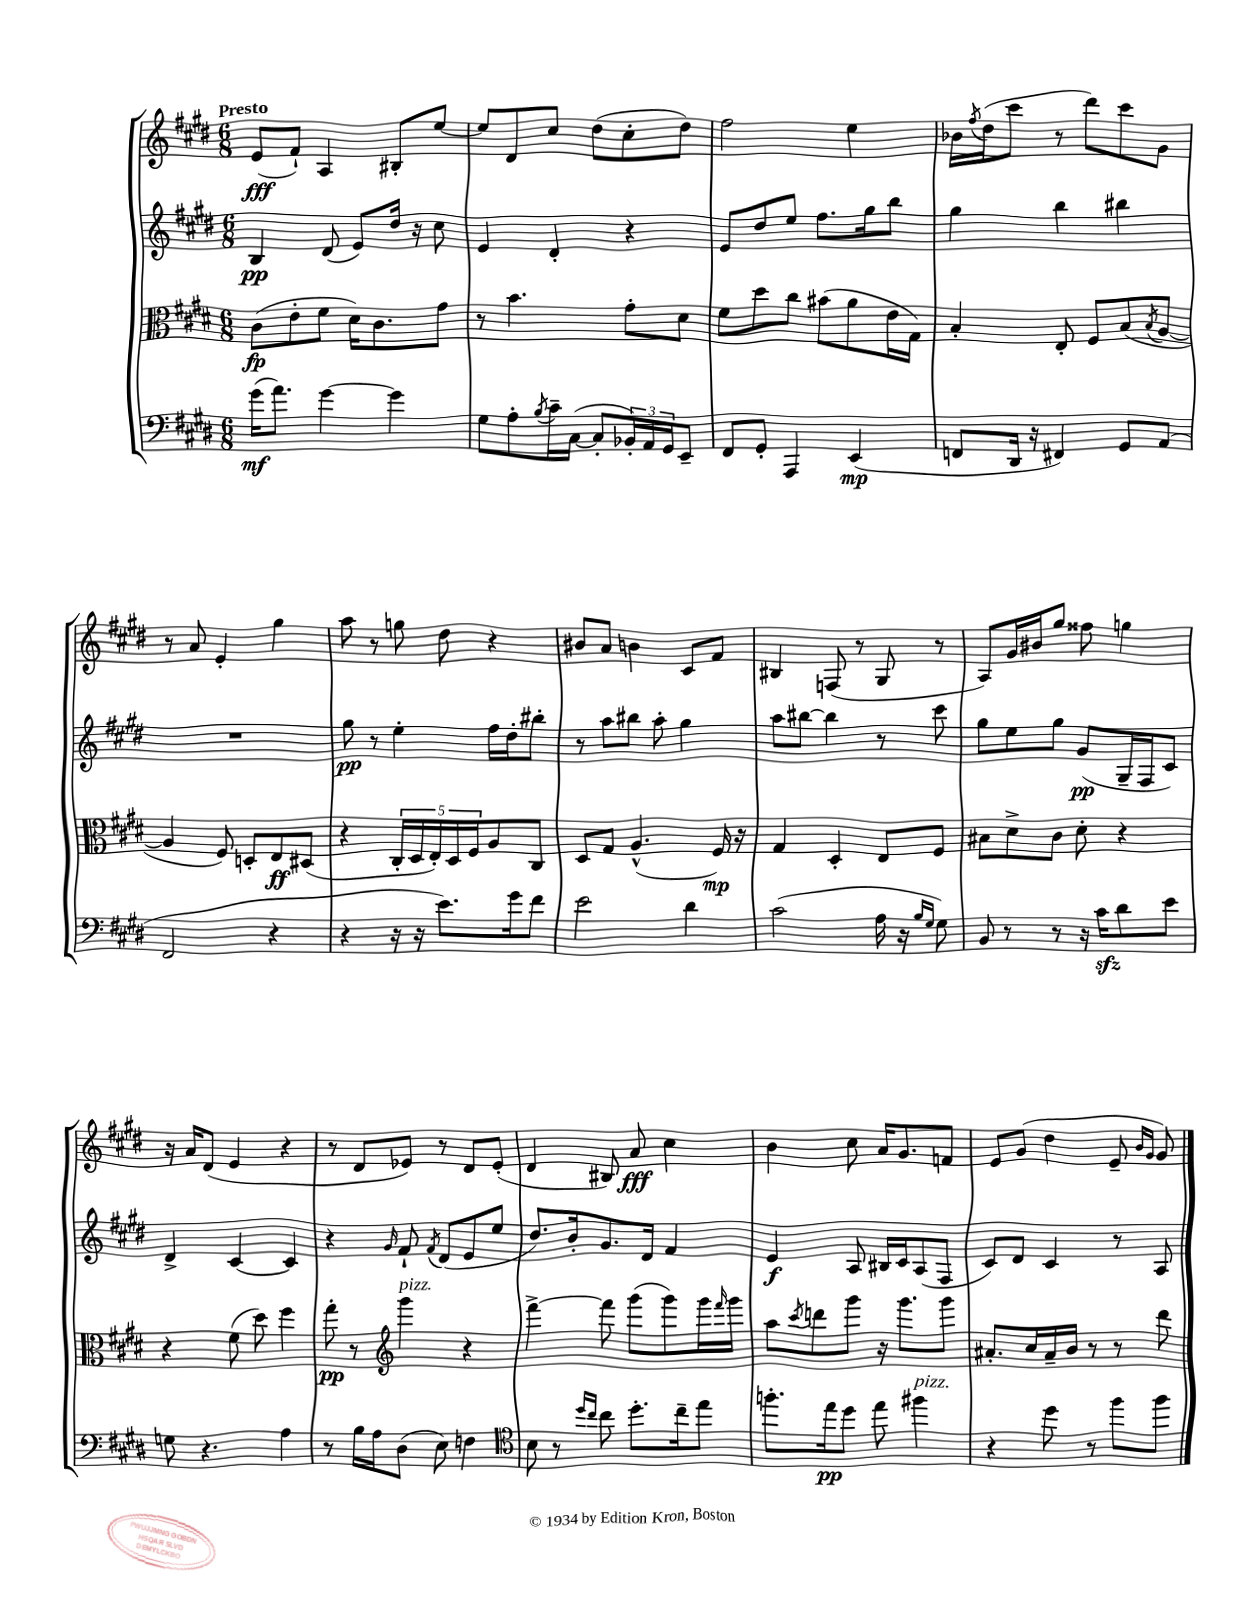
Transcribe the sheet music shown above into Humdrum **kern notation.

**kern	**dynam	**kern	**dynam	**kern	**dynam	**kern	**dynam
*part4	*part4	*part3	*part3	*part2	*part2	*part1	*part1
*staff4	*staff4	*staff3	*staff3	*staff2	*staff2	*staff1	*staff1
*clefF4	*	*clefC3	*	*clefG2	*	*clefG2	*
*k[f#c#g#d#]	*	*k[f#c#g#d#]	*	*k[f#c#g#d#]	*	*k[f#c#g#d#]	*
*M6/8	*	*M6/8	*	*M6/8	*	*M6/8	*
=1	=1	=1	=1	=1	=1	=1	=1
!	!	!	!	!	!	!LO:TX:a:B:t=Presto	!
(16g#\KL	mf	(8c#\L	fp	4B/	pp	(8e/L	fff
8.a\J)	.	.	.	.	.	.	.
.	.	8e'\	.	.	.	8f#`/J)	.
[4g#\	.	8f#\J	.	(8d#/	.	4A/	.
.	.	16d#\KL)	.	8e/L)	.	.	.
.	.	8.c#\	.	.	.	.	.
4g#\]	.	.	.	16dd#/Jk	.	8B#X'/L	.
.	.	.	.	16r	.	.	.
.	.	8g#\J	.	8cc#\	.	[8ee/J	.
=2	=2	=2	=2	=2	=2	=2	=2
8G#\L	.	8r	.	4e/	.	8ee/L]	.
8A'\	.	4.b\	.	.	.	8d#/	.
8qB/	.	.	.	.	.	.	.
16c#~\L	.	.	.	4d#'/	.	8cc#/J	.
([16C#\JJ	.	.	.	.	.	.	.
8C#'/L]	.	.	.	.	.	(8dd#\L	.
24BB-X'/L)	.	8g#'\L	.	4r	.	8cc#'\	.
24AA/	.	.	.	.	.	.	.
24GG#/J	.	.	.	.	.	.	.
8EE~/J	.	8d#\J	.	.	.	8dd#\J)	.
=3	=3	=3	=3	=3	=3	=3	=3
8FF#/L	.	8f#\L	.	8e/L	.	2ff#\	.
8GG#'/J	.	8dd#\	.	8dd#/	.	.	.
4AAA/	.	8cc#\J	.	8ee/J	.	.	.
.	.	(8b#X\L	.	8.ff#\L	.	.	.
(4EE/	mp	8a\	.	.	.	4ee\	.
.	.	.	.	16gg#\k	.	.	.
.	.	16e\L	.	8bb\J	.	.	.
.	.	16G#\JJ)	.	.	.	.	.
=4	=4	=4	=4	=4	=4	=4	=4
8FFn/L	.	4B'/	.	4gg#\	.	16b-X\LL	.
.	.	.	.	.	.	8qff#/	.
.	.	.	.	.	.	(16dd#\J	.
16DD#/Jk	.	.	.	.	.	8ccc#\J	.
16r	.	.	.	.	.	.	.
4FF#X/)	.	8E'/	.	4bb\	.	8r	.
.	.	8F#/L	.	.	.	8ddd#\L)	.
8GG#/L	.	(8B/	.	4bb#X\	.	8ccc#\	.
.	.	8qB/	.	.	.	.	.
(8AA/J	.	[8A/J	.	.	.	8g#\J	.
!!LO:LB:g=z
=5	=5	=5	=5	=5	=5	=5	=5
2FF#/	.	4A/]	.	2.r	.	8r	.
.	.	.	.	.	.	8a/	.
.	.	8F#/)	.	.	.	4e'/	.
.	.	8Dn'/L	.	.	.	.	.
4r	.	8E/	ff	.	.	4gg#\	.
.	.	(8D#X/J	.	.	.	.	.
=6	=6	=6	=6	=6	=6	=6	=6
4r	.	4r	.	8gg#\	pp	8aa\	.
.	.	.	.	8r	.	8r	.
16r	.	20C#'/LL	.	4ee'\	.	8ggn\	.
.	.	20D#/	.	.	.	.	.
16r	.	.	.	.	.	.	.
.	.	20E'/)	.	.	.	.	.
8.e\L)	.	.	.	.	.	8dd#\	.
.	.	20D#/	.	.	.	.	.
.	.	20F#/J	.	.	.	.	.
.	.	8A/	.	16ff#\LL	.	4r	.
16g#\k	.	.	.	16dd#'\J	.	.	.
8f#\J	.	8C#/J	.	8bb#X'\J	.	.	.
=7	=7	=7	=7	=7	=7	=7	=7
2e\	.	8D#/L	.	8r	.	8b#X/L	.
.	.	8G#/J	.	8aa\L	.	8a/J	.
.	.	(4.A^^/	.	8bb#X\J	.	4bn\	.
.	.	.	.	8aa'\	.	.	.
4d#\	.	.	.	4gg#\	.	8c#/L	.
.	.	16F#/)	mp	.	.	8f#/J	.
.	.	16r	.	.	.	.	.
=8	=8	=8	=8	=8	=8	=8	=8
(2c#\	.	4G#/	.	8aa\L	.	4B#X/	.
.	.	.	.	[8bb#X\J	.	.	.
.	.	4D#'/	.	4bb#\]	.	(8Fn/	.
.	.	.	.	.	.	8r	.
16A\	.	8E/L	.	8r	.	8G#/	.
16r	.	.	.	.	.	.	.
16qqB/LL	.	.	.	.	.	.	.
16qqG#/JJ	.	.	.	.	.	.	.
8G#\)	.	8F#/J	.	8ccc#\	.	8r	.
=9	=9	=9	=9	=9	=9	=9	=9
8BB/	.	8B#X\L	.	8gg#\L	.	8A/L)	.
8r	.	8d#^\	.	8ee\	.	16g#/L	.
.	.	.	.	.	.	16b#X/J	.
8r	.	8c#\J	.	8gg#\J	.	8gg#/J	.
16r	.	8d#'\	.	(8g#/L	pp	8ff##X\	.
16c#zz\KL	.	.	.	.	.	.	.
8d#\	.	4r	.	16G#~/L	.	4ggn\	.
.	.	.	.	16F#/J	.	.	.
8e\J	.	.	.	8c#/J)	.	.	.
!!LO:LB:g=z
=10	=10	=10	=10	=10	=10	=10	=10
8Gn\	.	4r	.	4d#^/	.	16r	.
.	.	.	.	.	.	16a/KL	.
4.r	.	.	.	.	.	(8d#/J	.
.	.	(8f#\	.	[4c#/	.	4e/	.
.	.	8dd#\)	.	.	.	.	.
4A\	.	4ff#\	.	4c#/]	.	4r	.
=11	=11	=11	=11	=11	=11	=11	=11
8r	.	8gg#'\	pp	4r	.	8r	.
16B\LL	.	8r	.	.	.	8d#/L	.
16A\J	.	.	.	.	.	.	.
*	*	*clefG2	*	*	*	*	*
.	.	.	.	16qqg#/	.	.	.
!	!	!LO:TX:a:i:t=pizz.	!	!	!	!	!
(8D#\J	.	4ggg#\	.	8f#`/	.	8e-X/J)	.
.	.	.	.	8qf#/	.	.	.
8E\)	.	.	.	(8d#/L	.	8r	.
4Fn\	.	4r	.	8e/	.	8d#/L	.
.	.	.	.	8ee/J	.	(8e-'/J	.
=12	=12	=12	=12	=12	=12	=12	=12
*clefC4	*	*	*	*	*	*	*
8B\	.	[4fff#^\	.	8.dd#/L)	.	4d#/	.
8r	.	.	.	.	.	.	.
.	.	.	.	16b'/k	.	.	.
16qqdd#/LL	.	.	.	.	.	.	.
16qqcc#/JJ	.	.	.	.	.	.	.
8cc#\	.	8fff#\]	.	8.g#/	.	8B#X/)	.
8.dd#'\L	.	(8ggg#\L	.	.	.	8a/	fff
.	.	.	.	16d#/Jk	.	.	.
.	.	8ggg#\)	.	4f#/	.	4cc#\	.
16cc#~\k	.	.	.	.	.	.	.
8ee\J	.	16ggg#\L	.	.	.	.	.
.	.	16qqfff#/	.	.	.	.	.
.	.	16ggg#\JJ	.	.	.	.	.
=13	=13	=13	=13	=13	=13	=13	=13
8.ffn'\L	.	8aa\L	.	4e/	f	4b\	.
.	.	8qccc#/	.	.	.	.	.
.	.	8dddn\	.	.	.	.	.
16ee\k	pp	.	.	.	.	.	.
8dd#\J	.	8ggg#\J	.	8A/	.	8cc#\	.
8ee\	.	16r	.	16B#X/LL	.	16a/KL	.
.	.	8.ggg#\L	.	16c#/J	.	8.g#/	.
!LO:TX:a:i:t=pizz.	!	!	!	!	!	!	!
4ff#X\	.	.	.	(8A/	.	.	.
.	.	8ggg#\J	.	8F#/J	.	8fn/J	.
=14	=14	=14	=14	=14	=14	=14	=14
4r	.	8.a#X'/L	.	8c#/L)	.	8e/L	.
.	.	.	.	8d#/J	.	(8g#/J	.
.	.	16cc#/L	.	.	.	.	.
8dd#\	.	16a#~/	.	4c#/	.	4dd#\	.
.	.	16b/JJ	.	.	.	.	.
8r	.	8r	.	.	.	.	.
8ff#\L	.	8r	.	8r	.	8e~/	.
.	.	.	.	.	.	16qqb/LL	.
.	.	.	.	.	.	16qqg#/JJ	.
8ff#\J	.	8ddd#\	.	8A/	.	8g#/)	.
==	==	==	==	==	==	==	==
*-	*-	*-	*-	*-	*-	*-	*-
